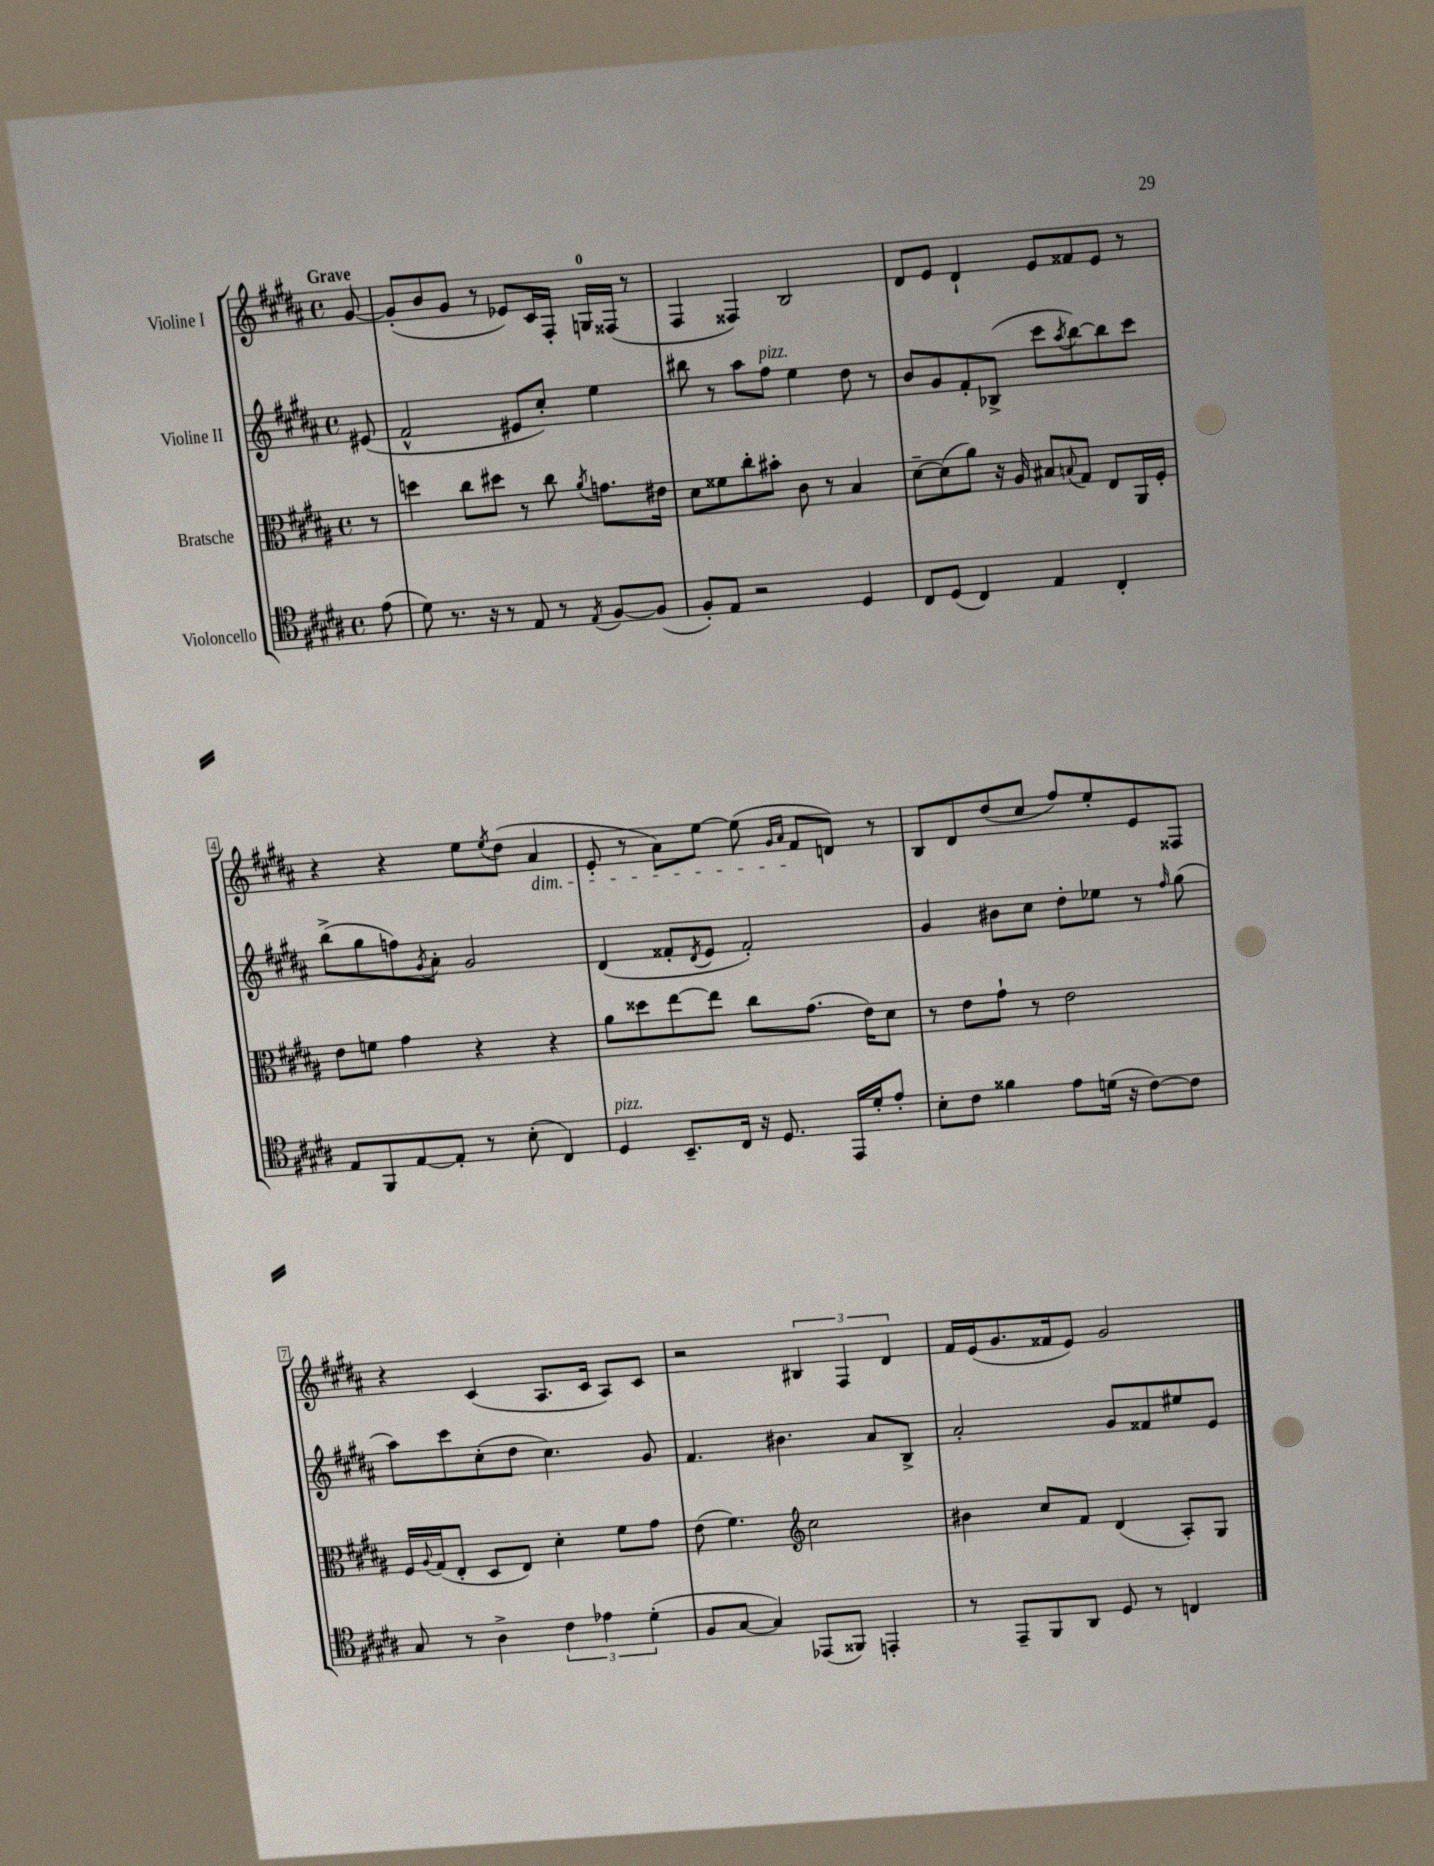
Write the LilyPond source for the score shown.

<<
\new StaffGroup <<
\new Staff = "s0" \with { instrumentName = "Violine I" } {
    \clef treble \key b \major \defaultTimeSignature \time 4/4 \partial 8 \tempo "Grave"
    gis'8~ |
    gis'8-.( b'8 gis'8 r8 ees'8) cis'16 fis16-. g16-0 fisis16( r8 |
    fis4 fisis4) b2 |
    dis'8 e'8 dis'4-! e'8 fisis'8 e'8 r8 |
    r4 r4 e''8 \acciaccatura { e''8 } dis''8( ais'4\dim |
    e'8-. r8 ais'8) e''8~ e''8( \grace { gis'16 ais'16 } fis'8\! d'8) r8 |
    b8 dis'8 dis''8( cis''8 fis''8) e''8-. e'8 fisis8 |
    r4 cis'4( ais8. cis'16 ais8) cis'8 |
    r2 \tuplet 3/2 { bis4 fis4 dis'4 } |
    fis'16 e'16( gis'8. fisis'16 e'8) gis'2 \bar "|." |
}
\new Staff = "s1" \with { instrumentName = "Violine II" } {
    \clef treble \key b \major \defaultTimeSignature \time 4/4 \partial 8
    eis'8( |
    fis'2-^ eis'8 cis''8-.) e''4 |
    bis''8 r8 ais''8 fis''8^\markup { \italic "pizz." } e''4 dis''8 r8 |
    b'8 gis'8 fis'8-. bes8->( cis'''8 \acciaccatura { ais''8 } b''8~) b''8 cis'''8 |
    b''8->( gis''8 f''8) \acciaccatura { gis'8 } ais'8-. gis'2 |
    dis'4( fisis'8-. \acciaccatura { dis'8 } e'8 fisis'2-.) |
    gis'4 bis'8 cis''8 dis''8-. ees''8 r8 \grace { fis''16 } gis''8( |
    ais''8) cis'''8 cis''8-.( dis''8 cis''4.) gis'8 |
    fis'4. bis'4. ais'8 b8-> |
    ais'2-. gis'8 fisis'8 eis''8 e'8 \bar "|." |
}
\new Staff = "s2" \with { instrumentName = "Bratsche" } {
    \clef alto \key b \major \defaultTimeSignature \time 4/4 \partial 8
    r8 |
    d''4 cis''8 dis''8 r8 cis''8 \acciaccatura { ais'8 } g'8. eis'16 |
    dis'8 fisis'8 cis''8-. bis'8-. cis'8 r8 b4 |
    dis'8~-- dis'8( ais'8) r16 ais16 bis8 \appoggiatura { b8 } gis8 e8 ais,16 fis16-. |
    e'8 f'8 gis'4 r4 r4 |
    ais'8 disis''8 e''8~ e''8 cis''8 gis'8.( e'16) dis'8 |
    r8 e'8 gis'8-! r8 e'2 |
    fis16 \appoggiatura { ais8 } gis16( e8-. dis8 e8) dis'4-. fis'8 gis'8 |
    e'8( fis'4.) \clef treble cis''2 |
    bis'4 cis''8 fis'8 dis'4( ais8-.) gis8 \bar "|." |
}
\new Staff = "s3" \with { instrumentName = "Violoncello" } {
    \clef tenor \key b \major \defaultTimeSignature \time 4/4 \partial 8
    e'8( |
    dis'8) r8. r16 r8 e8 r8 \acciaccatura { e8 } fis8~ fis8( |
    fis8-.) e8 r2 dis4 |
    cis8 dis8( cis4) e4 cis4-. |
    e8 fis,8 e8~ e8-. r8 b8-.( cis4) |
    dis4^\markup { \italic "pizz." } b,8.-- cis16 r16 dis8. e,16 dis'16-. e'8-. |
    b8-. cis'8 fisis'4 e'8 d'16( r16 cis'8~) cis'8 |
    gis8 r8 ais4-> \tuplet 3/2 { cis'4 ees'4 dis'4-.( } |
    fis8 gis8~ gis4) ees,8( fisis,8) e,4-. |
    r8 e,8-- fis,8 ais,8 dis8 r8 c4 \bar "|." |
}
>>
>>
\layout { \context { \Score \override BarNumber.stencil = #(make-stencil-boxer 0.1 0.3 ly:text-interface::print) } }
